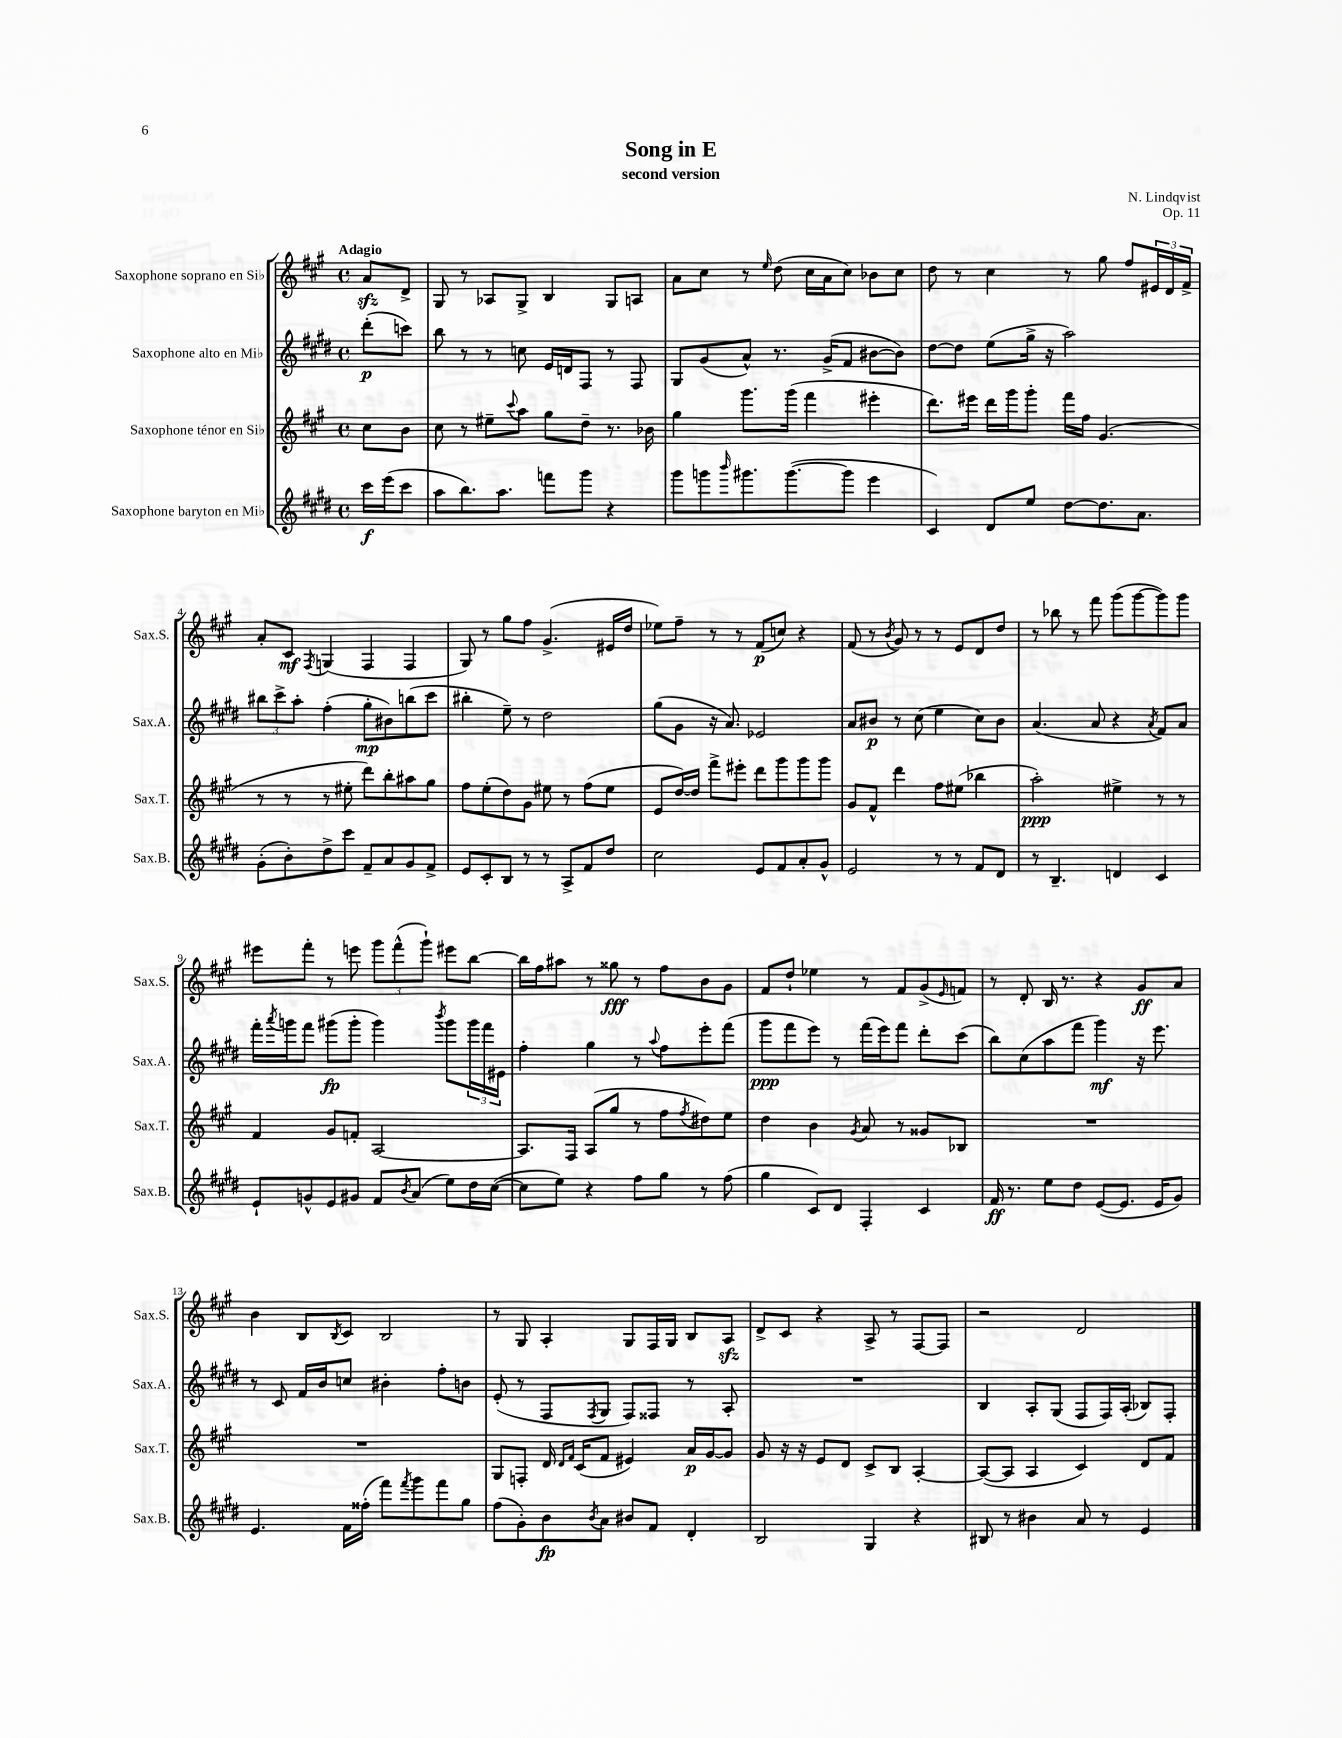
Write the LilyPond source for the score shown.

\header { title = "Song in E" composer = "N. Lindqvist" subtitle = "second version" opus = "Op. 11" }
<<
\new StaffGroup <<
\new Staff = "s0" \with { instrumentName = "Saxophone soprano en Sib" shortInstrumentName = "Sax.S." } {
    \clef treble \key a \major \defaultTimeSignature \time 4/4 \partial 4 \tempo "Adagio"
    a'8\sfz d'8-> |
    gis8 r8 aes8 gis8-> b4 gis8 a8 |
    a'8 cis''8 r8 \grace { e''16 } d''8( cis''16 a'16 cis''8) bes'8 cis''8 |
    d''8 r8 cis''4 r8 gis''8 fis''8 \tuplet 3/2 { eis'16 d'16 fis'16-> } |
    a'8-. cis'8\mf \acciaccatura { fis8 } g4( fis4 fis4 |
    gis8) r8 gis''8 fis''8 gis'4.->( eis'16 d''16 |
    ees''8) fis''8-- r8 r8 fis'8\p( c''8) r4 |
    fis'8( r8 \acciaccatura { b'8 } gis'8) r8 r8 e'8 d'8 d''8 |
    r8 bes''8 r8 fis'''8 gis'''8( gis'''8~ gis'''8) gis'''8 |
    eis'''8 fis'''8-. r8 e'''8 \tuplet 3/2 { gis'''8 fis'''8-^( gis'''8-!) } eis'''8 b''8~ |
    b''16 fis''16 ais''8 r8 gisis''8\fff r8 fis''8 b'8 gis'8 |
    fis'8 d''8-! ees''4 r8 fis'8 gis'8->( \grace { e'16 } f'8) |
    r8 d'8-. b16 r8. r4 gis'8\ff a'8 |
    b'4 b8 \acciaccatura { b8 } cis'8 b2 |
    r8 gis8 a4-. gis8 fis16 gis16 b8 a8\sfz |
    d'8-> cis'8 r4 a8-> r8 fis8~ fis8 |
    r2 d'2 \bar "|." |
}
\new Staff = "s1" \with { instrumentName = "Saxophone alto en Mib" shortInstrumentName = "Sax.A." } {
    \clef treble \key e \major \defaultTimeSignature \time 4/4 \partial 4
    dis'''8-.\p( c'''8) |
    b''8 r8 r8 c''8 e'16 d'16 fis8 r8 fis8 |
    gis8 gis'8( a'8-^) r8. gis'16->( fis'8 bis'8~ bis'8) |
    dis''8~ dis''8 e''8( gis''16-> r16 a''2) |
    \tuplet 3/2 { bis''8 cis'''8-> a''8-. } fis''4-.( gis''8-.\mp bis'8) b''8( cis'''8 |
    bis''4-. e''8--) r8 dis''2 |
    gis''8( gis'8 r16 a'8.) ees'2 |
    a'8 bis'8\p r8 cis''8( e''4 cis''8) bis'8 |
    a'4.( a'8 r4 \acciaccatura { a'8 } fis'8) a'8 |
    fis'''16-. \acciaccatura { a'''8 } g'''16 fis'''8 gis'''8\fp( gis'''8-. gis'''4) \acciaccatura { b'''8 } gis'''8 \tuplet 3/2 { gis'''16 fis'''16 eis'16 } |
    fis''4-. gis''4 r8 \appoggiatura { a''8 } fis''8 e'''8-. fis'''8( |
    gis'''8\ppp fis'''8 e'''8) r8 fis'''16( e'''16) fis'''8 dis'''8-. cis'''8( |
    b''8) cis''8( a''8 fis'''8 gis'''4\mf) r16 e'''8. |
    r8 cis'8 fis'16 b'16 c''8 bis'4-. fis''8-. b'8 |
    e'8-.( r8 fis8 \acciaccatura { fis8 } gis8 fis8) fisis8 r8 a8-. |
    R1 |
    b4 a8-. gis8( fis8 fis16) a16-.( bes8) fis8-. \bar "|." |
}
\new Staff = "s2" \with { instrumentName = "Saxophone ténor en Sib" shortInstrumentName = "Sax.T." } {
    \clef treble \key a \major \defaultTimeSignature \time 4/4 \partial 4
    cis''8 b'8 |
    cis''8 r8 eis''8-- \appoggiatura { cis'''8 } a''8 gis''8 d''8-- r8. bes'16 |
    gis''4 gis'''8. gis'''16( fis'''4 eis'''4-. |
    d'''8.) eis'''16 d'''16 gis'''16 gis'''8-. fis'''16 fis''16 gis'4.( |
    r8 r8 r8 eis''8-. d'''8) b''8-. ais''8 gis''8 |
    fis''8 e''8-.( d''8) gis'8 eis''8 r8 fis''8( eis''8 |
    e'8 d''16~) d''16 fis'''8-> eis'''8-. d'''8 gis'''8 gis'''8 gis'''8 |
    gis'8 fis'8-^ d'''4 fis''8 eis''8( bes''4 |
    a''2-.\ppp) eis''4-> r8 r8 |
    fis'4 gis'8 f'8-. a2~ |
    a8. fis16 a8( gis''8 r8 fis''8 \acciaccatura { fis''8 } dis''8) e''8 |
    d''4 b'4 \acciaccatura { gis'8 } a'8 r8 gisis'8 bes8 |
    R1 |
    R1 |
    gis8 f8-. d'16 \grace { d'16 fis'16 } cis'16( fis'8 eis'4) a'16\p gis'16~ gis'8 |
    gis'8 r16 r16 e'8 d'8 cis'8-> b8 a4~-. |
    a8~( a8 a4 cis'4) d'8 fis'8 \bar "|." |
}
\new Staff = "s3" \with { instrumentName = "Saxophone baryton en Mib" shortInstrumentName = "Sax.B." } {
    \clef treble \key e \major \defaultTimeSignature \time 4/4 \partial 4
    cis'''16\f e'''16( cis'''8 |
    a''8 b''8.) a''8. f'''8 gis'''8 r4 |
    gis'''8 g'''8 \grace { b'''16 } gis'''8. gis'''8.~( gis'''8 e'''4 |
    cis'4) dis'8 e''8 dis''8~ dis''8. a'8. |
    gis'8-.( b'8-.) dis''8-> cis'''8 fis'8-- a'8 gis'8 fis'8-> |
    e'8 cis'8-. b8 r8 r8 a8-> fis'8 dis''8 |
    cis''2 e'8 fis'8 a'8-. gis'8-^ |
    e'2 r8 r8 fis'8 dis'8 |
    r8 b4.-- d'4 cis'4 |
    e'8-! g'8-^ e'8 gis'8 fis'8 \acciaccatura { b'8 } a'8( e''8) dis''16 cis''16~( |
    cis''8 e''8) r4 fis''8 gis''8 r8 fis''8( |
    gis''4 cis'8) dis'8 fis4-. cis'4 |
    fis'16\ff r8. e''8 dis''8 e'8~( e'8. e'16 gis'8) |
    e'4. fis'16 fisis''16-.( fis'''8) \acciaccatura { fis'''8 } gis'''8 fis'''8 gis''8 |
    fis''8( gis'8-.) b'8\fp \acciaccatura { b'8 } a'8 bis'8 fis'8 dis'4-. |
    b2 gis4 r4 |
    bis8 r8 bis'4 a'8 r8 e'4 \bar "|." |
}
>>
>>
